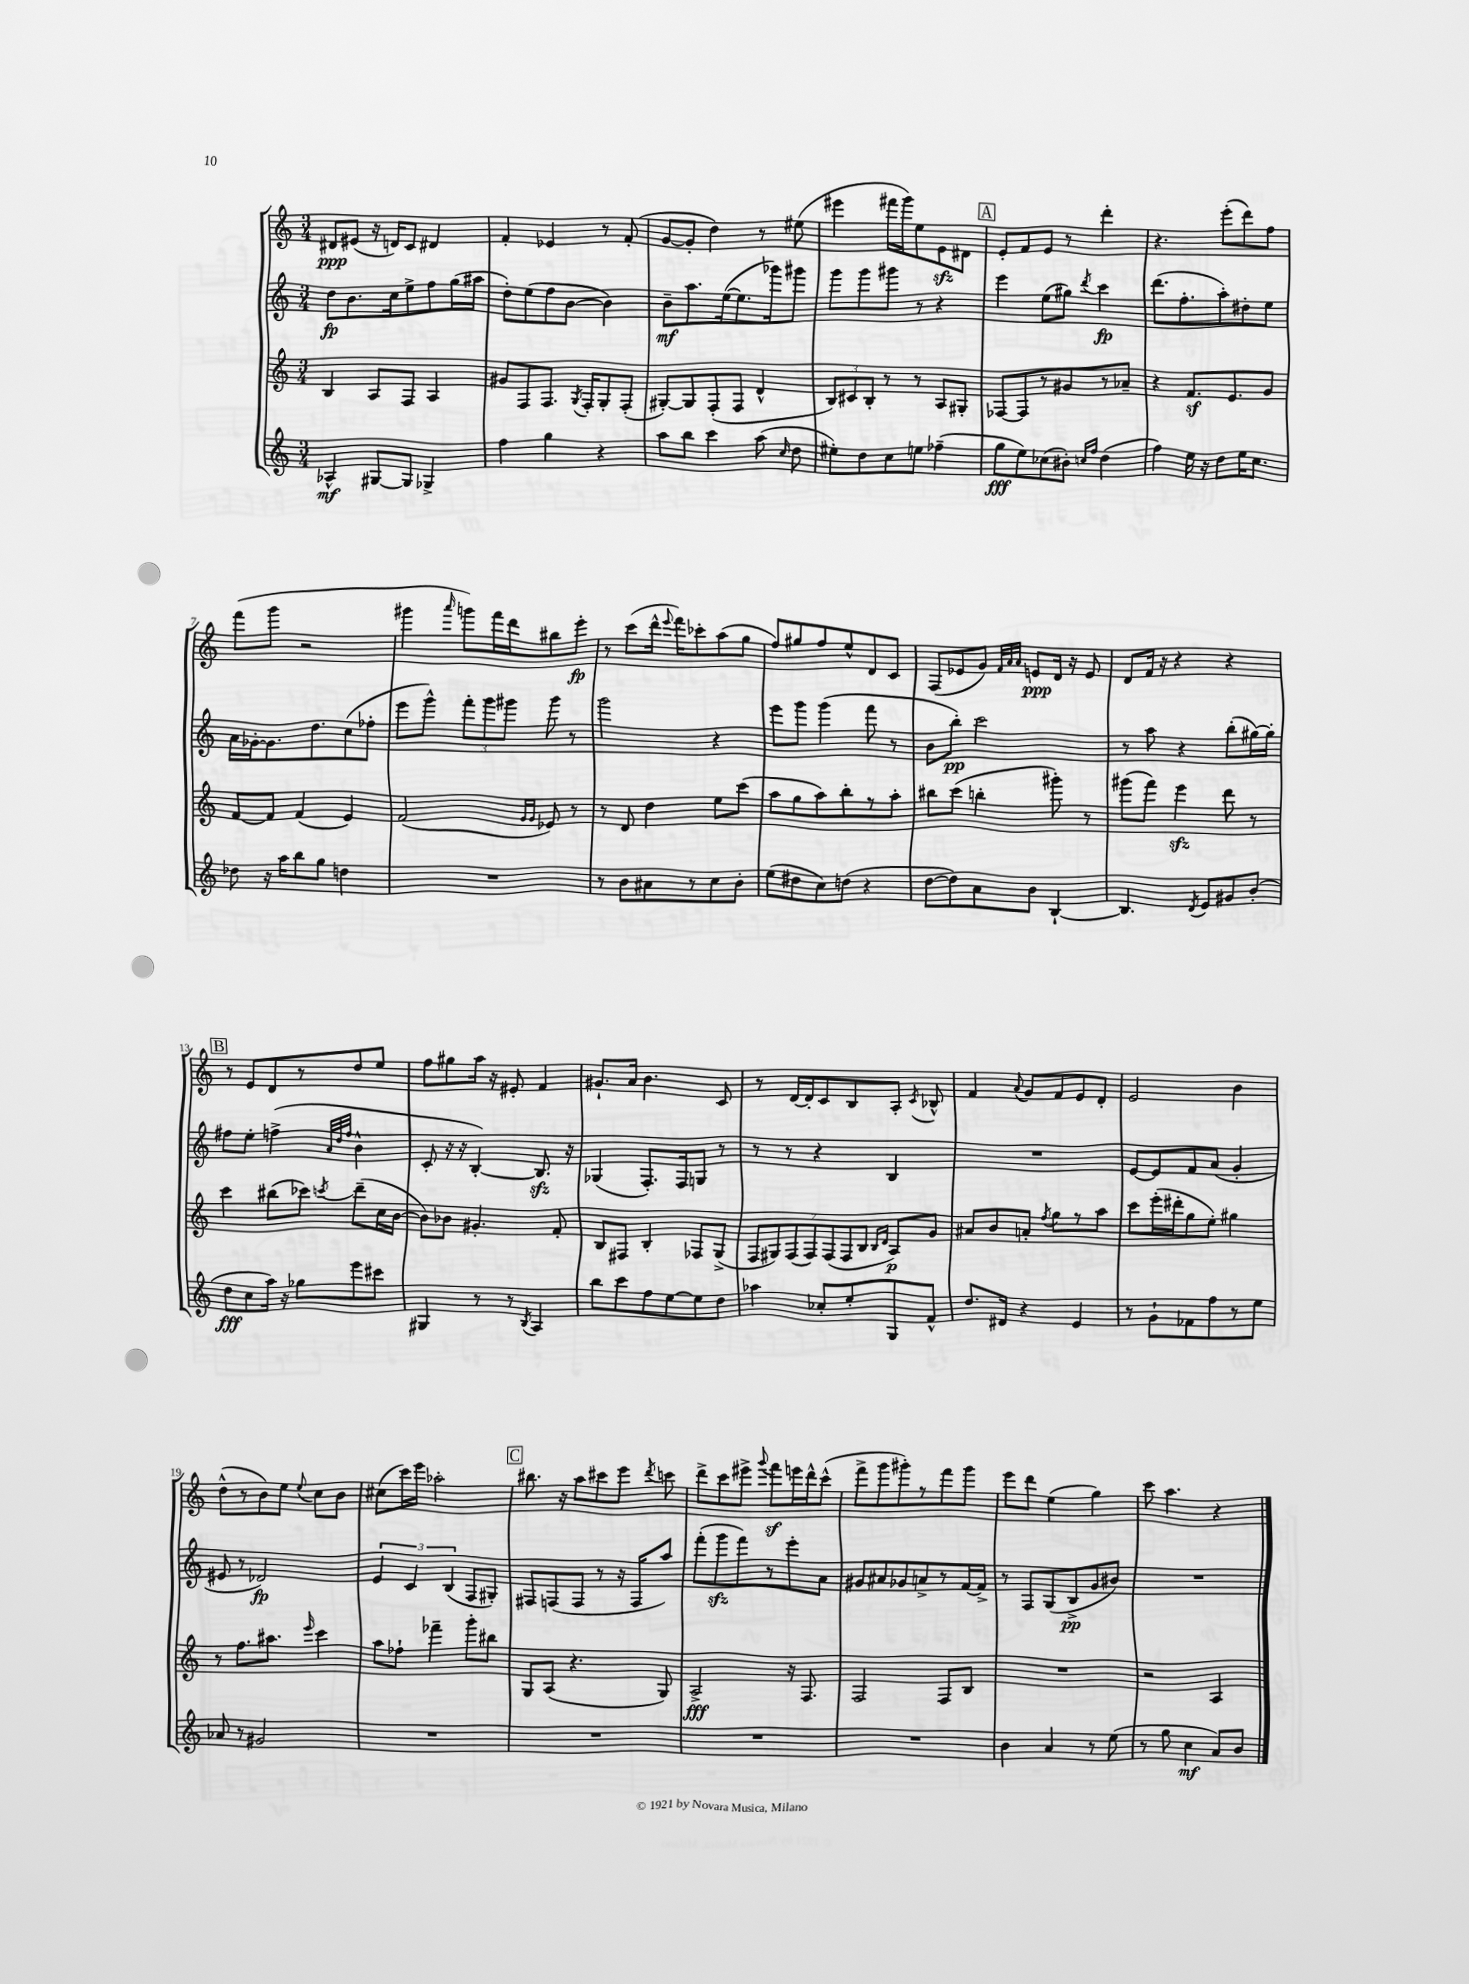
<<
\new StaffGroup <<
\new Staff = "s0" {
    \clef treble \key c \major \numericTimeSignature \time 3/4
    \autoBeamOff dis'8[\ppp eis'8]( r16 d'16[) c'8] dis'4 |
    f'4-. ees'4 r8 f'8-.( |
    g'8[~ g'8]-. d''4) r8 eis''8( |
    eis'''4 fis'''16[ g'''16) e''8 e'8\sfz dis'8] |
    \mark \markup { \box "A" } e'8[-. f'8 e'8] r8 d'''4-. |
    r4. e'''8[-.( d'''8) f''8] |
    f'''8[( g'''8] r2 |
    gis'''4 \grace { a'''16 } g'''8[) f'''16 d'''16 bis''8 e'''8]-.\fp |
    r8 c'''8[( d'''16]-^ \appoggiatura { e'''8 } f'''16[) ces'''8-. a''8( g''8] |
    f''8[) gis''8 f''8 e''8-^ d'8 c'8] |
    f8[( ees'8 g'8]) \grace { f'32[ a'32 a'32] } e'8[\ppp d'16] r16 e'8 |
    d'8[ f'16] r16 r4 r4 |
    \mark \markup { \box "B" } r8 e'8[ d'8 r8 d''8 e''8] |
    f''8[ gis''8 a''16] r16 eis'8-. f'4 |
    gis'8.[-! a'16] b'4. c'8 |
    r8 d'16[~ d'16-. c'8 b8 a8]-. \acciaccatura { c'8 } bes8-^ |
    f'4 \appoggiatura { a'8 } g'8[ f'8 e'8 d'8]-. |
    e'2 b'4 |
    d''8[-^( r8 b'8) e''8] \appoggiatura { e''8 } c''8[ b'8] |
    cis''8[( c'''16) e'''16] aes''2-. |
    \mark \markup { \box "C" } bis''8. r16 a''8[ cis'''8 e'''8] \acciaccatura { d'''8 } c'''8 |
    d'''8[-> c'''8 eis'''8]-> \appoggiatura { g'''8 } f'''8[\sf e'''16 d'''16-^ c'''8]-^( |
    f'''8[-> g'''8 gis'''8-.) r8 f'''8 gis'''8] |
    e'''8[ d'''8] e''4( g''4) |
    c'''8 a''4. r4 \bar "|." |
}
\new Staff = "s1" {
    \clef treble \key c \major \numericTimeSignature \time 3/4
    \autoBeamOff d''8[\fp b'8. c''16 e''8-> f''8 g''16( ais''16] |
    d''8[-.) e''8( f''8 b'8]~ b'4) |
    b'8[--\mf a''8. e''16~( e''8. ges'''16) gis'''8] |
    g'''8[ g'''8 gis'''8] r8 r4 |
    \mark \markup { \box "A" } e'''4 e''8[( gis''8]) \acciaccatura { d'''8 } c'''4\fp |
    d'''8.[( f''8.-. a''8-.) dis''8-. e''8] |
    a'16[ ges'16~-. ges'8. d''8. c''8( fes''8]-. |
    e'''8[ g'''8]-^) \tuplet 3/2 { f'''8[-. g'''8 gis'''8] } gis'''8 r8 |
    g'''2 r4 |
    e'''8[ g'''8] g'''4( f'''8 r8 |
    b'8[ b''8]-.\pp) c'''2 |
    r8 a''8 r4 b''8[-.( gis''16~) gis''16]-. |
    \mark \markup { \box "B" } fis''8[ e''8]-. f''4->( \grace { a'32[ d''32 f''32] } b'4-^ |
    c'8-. r16 r16 b4~-.) b8.\sfz r16 |
    ges4( f8.[-.) f16 g8] r8 |
    r8 r8 r4 b4 |
    R2. |
    e'8[~ e'8 f'8 a'8]( g'4-. |
    eis'8 r8 des'2\fp) |
    \tuplet 3/2 { e'4 c'4 b4( } f8[ gis8]-.) |
    \mark \markup { \box "C" } fis8[ f8( f8] r8 r16 f16[ a''8]) |
    f'''8[-.( g'''8\sfz f'''8) r8 e'''8-. a'8] |
    gis'8[ ais'8 ges'8 a'8-> r8 f'16~ f'16]-> |
    r8 f8[ g8( b8->\pp g'8 bis'8]) |
    R2. \bar "|." |
}
\new Staff = "s2" {
    \clef treble \key c \major \numericTimeSignature \time 3/4
    \autoBeamOff b4 a8[ f8] a4 |
    gis'8[ f8 f8.] \acciaccatura { g8 } f16[-. g8-. f8]-.( |
    gis8[~-.) gis8 f8-.( f8] d'4-^ |
    \tuplet 3/2 { b8[) cis'8 b8]-. } r8 r8 a8[ gis8]-. |
    \mark \markup { \box "A" } fes8[~ fes8 r8 gis'8 r8 aes'8]-- |
    r4 f'8.[\sf e'8. g'8] |
    f'8[~ f'8] f'4( e'4) |
    f'2( \grace { g'16[ g'16] } ees'8) r8 |
    r8 d'8 d''4 e''8[ c'''8]( |
    a''8[ g''8 a''8) b''8-. r8 a''8]-. |
    bis''8[ c'''8]( b''4-. gis'''8-.) r8 |
    gis'''8[( f'''8]) e'''4\sfz d'''8 r8 |
    \mark \markup { \box "B" } c'''4 bis''8[( ces'''8]) \acciaccatura { c'''8 } d'''8[--( c''16 b'16]~ |
    b'8[) bes'8] gis'4.-. f'8-. |
    b8[ fis8] b4-. fes8[ g8]->( |
    \tuplet 7/4 { f8[ gis8) f8( f8) f8( f8 b8] } \grace { b16[ d'16] } a8[\p) g'8] |
    ais'8[ b'8 a'8]-. \acciaccatura { f''8 } g''8[ r8 a''8] |
    c'''8[ e'''16-.( dis'''16-. g''8 e''8]-.) gis''4 |
    r8 f''8.[ ais''8.] \grace { e'''16 } c'''4 |
    a''8[ fes''8]-! fes'''4-- g'''8[-. bis''8] |
    \mark \markup { \box "C" } g8[ a8]( r4. g8) |
    a2->\fff r16 f8. |
    f2 f8[ b8] |
    R2. |
    r2 a4 \bar "|." |
}
\new Staff = "s3" {
    \clef treble \key c \major \numericTimeSignature \time 3/4
    \autoBeamOff aes4-^\mf gis8[~ gis8] ges4-> |
    f''4 g''4 r4 |
    a''8[ b''8] c'''4 a''8( \grace { c''16 } d''8 |
    eis''8[-.) d''8 c''8 e''8] fes''4--( |
    \mark \markup { \box "A" } g''8[\fff e''8) ces''8( bis'8]-.) \grace { c''16[ f''16] } d''4( |
    f''4) e''16 r16 d''8[ e''16 c''8.] |
    des''8 r16 a''16[ b''8 g''8] d''4 |
    R2. |
    r8 b'8[ ais'8 r8 c''8 b'8]-. |
    e''8[( dis''8 c''8) d''8]( r4 |
    d''8[~ d''8) a'8 b'8] b4~-! |
    b4. \acciaccatura { d'8 } e'8[ gis'8 b'8]-.( |
    \mark \markup { \box "B" } d''8[\fff c''8 a''16]) r16 ges''8[ e'''8 cis'''8] |
    gis4 r8 r8 \acciaccatura { b8 } a4 |
    b''8[ c'''8 f''8 e''8~ e''8 d''8] |
    aes''4 ces''8[-. e''8-. g8 f'8]-^ |
    d''8.[ dis'16] r4 e'4 |
    r8 g'8[-! fes'8 f''8 r8 e''8] |
    aes'8 r8 gis'2 |
    R2. |
    \mark \markup { \box "C" } R2. |
    R2. |
    R2. |
    b'4 a'4 r8 e''8( |
    r8 g''8 c''4\mf a'8[) b'8] \bar "|." |
}
>>
>>
